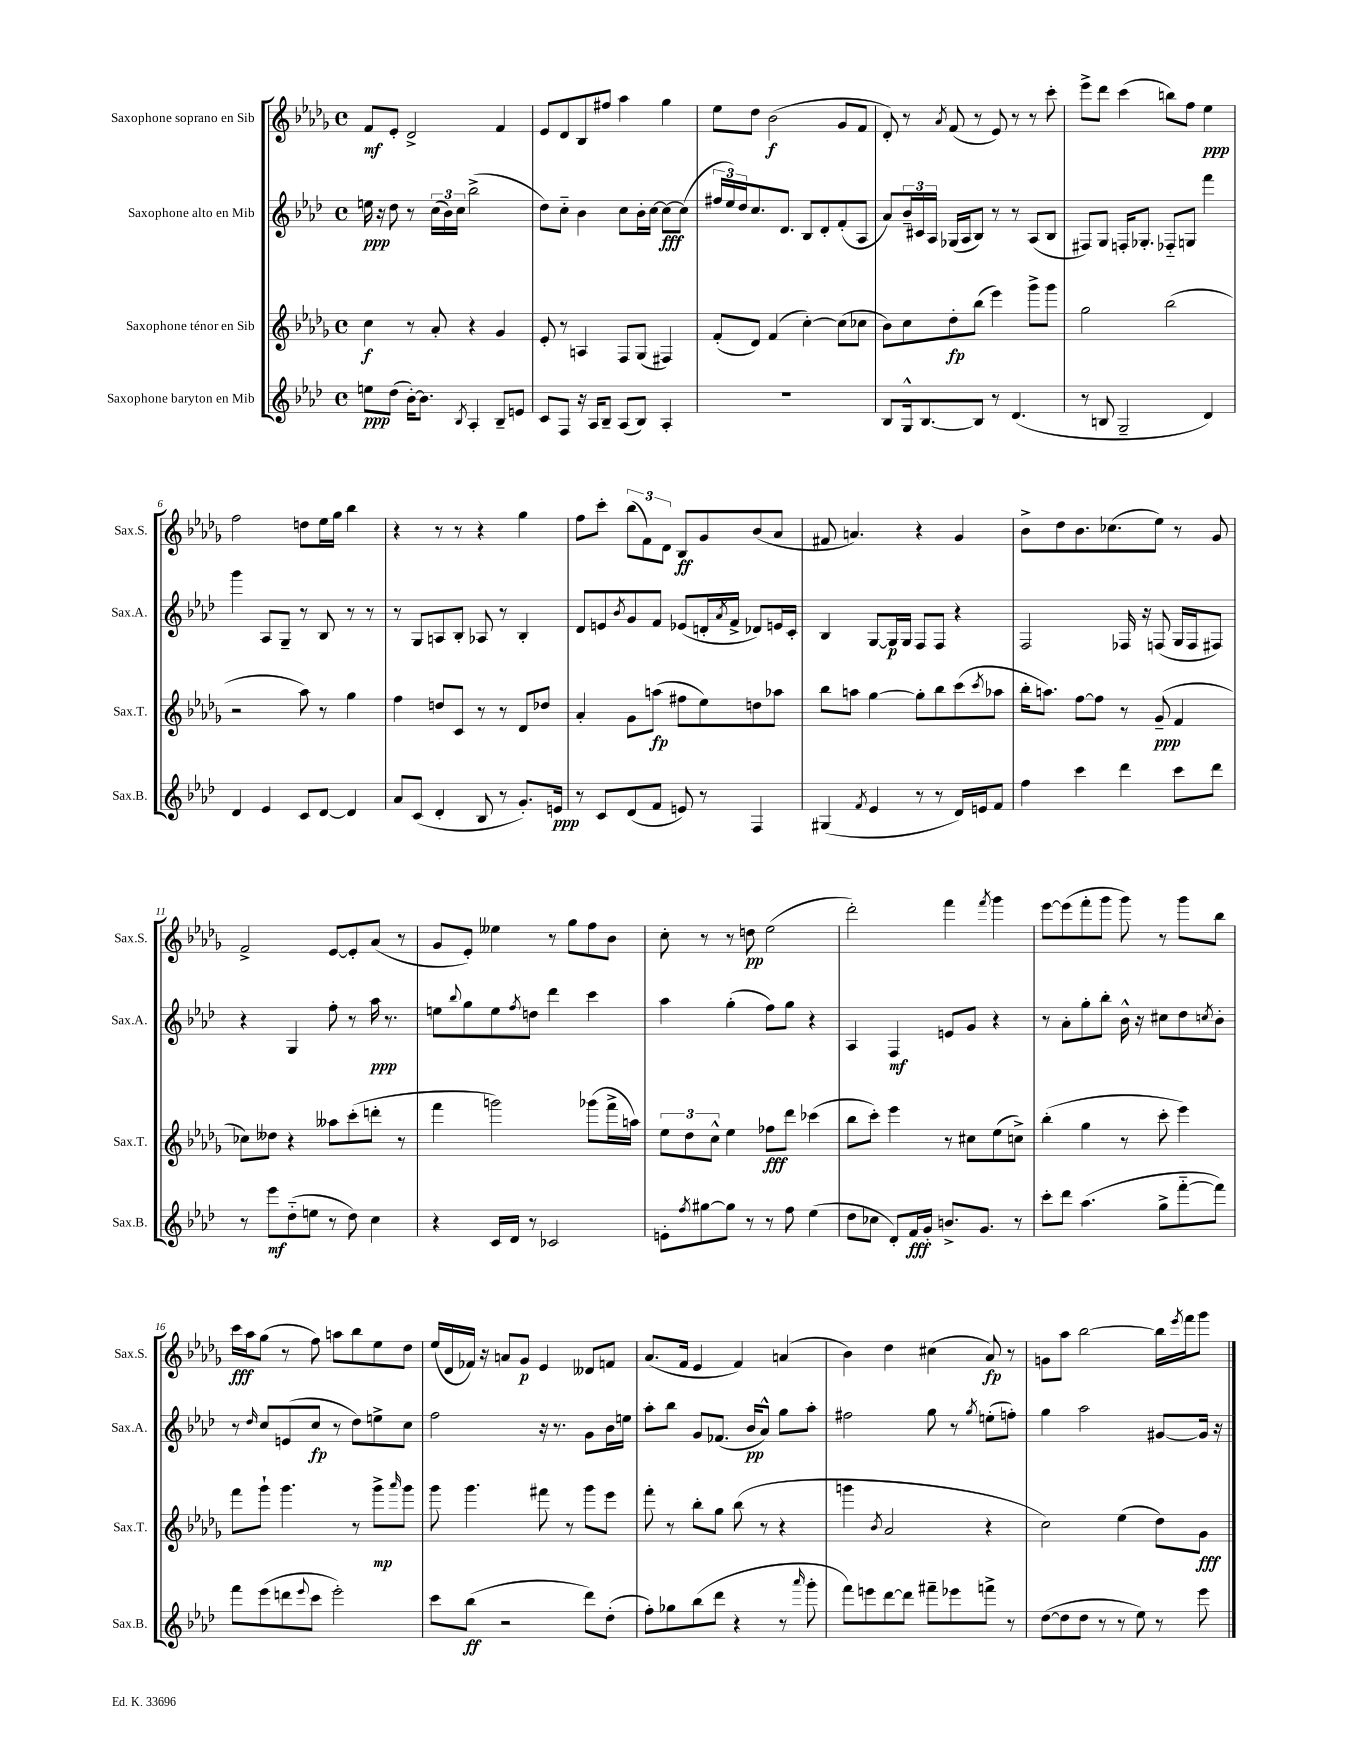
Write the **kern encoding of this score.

**kern	**dynam	**kern	**dynam	**kern	**dynam	**kern	**dynam
*part4	*part4	*part3	*part3	*part2	*part2	*part1	*part1
*staff4	*staff4	*staff3	*staff3	*staff2	*staff2	*staff1	*staff1
*I"Saxophone baryton en Mib	*	*I"Saxophone ténor en Sib	*	*I"Saxophone alto en Mib	*	*I"Saxophone soprano en Sib	*
*I'Sax.B.	*	*I'Sax.T.	*	*I'Sax.A.	*	*I'Sax.S.	*
*clefG2	*	*clefG2	*	*clefG2	*	*clefG2	*
*k[b-e-a-d-]	*	*k[b-e-a-d-g-]	*	*k[b-e-a-d-]	*	*k[b-e-a-d-g-]	*
*M4/4	*	*M4/4	*	*M4/4	*	*M4/4	*
*met(c)	*	*met(c)	*	*met(c)	*	*met(c)	*
=1	=1	=1	=1	=1	=1	=1	=1
8een\L	ppp	4cc\	f	16een\	ppp	8f/L	mf
.	.	.	.	16r	.	.	.
(8dd-\J	.	.	.	8dd-\	.	8e-'/J	.
[16b-'\KL)	.	8r	.	8r	.	2d-^/	.
8.b-\J]	.	.	.	.	.	.	.
.	.	8a-'/	.	(24cc\LL	.	.	.
.	.	.	.	24b-\)	.	.	.
.	.	.	.	24cc\JJ	.	.	.
8qB-/	.	.	.	.	.	.	.
4A-'/	.	4r	.	(2bb-^\	.	.	.
8B-~/L	.	4g-/	.	.	.	4f/	.
8en/J	.	.	.	.	.	.	.
=2	=2	=2	=2	=2	=2	=2	=2
8c/L	.	8e-'/	.	8dd-\L)	.	8e-/L	.
8F/J	.	8r	.	8cc\J	.	8d-/	.
16r	.	4An/	.	4b-\	.	8B-/	.
16A-/KL	.	.	.	.	.	.	.
8B-~/J	.	.	.	.	.	8ff#X/J	.
(8A-/L	.	8F/L	.	8cc\L	.	4aa-\	.
8B-/J)	.	(8G-/J	.	16b-'\L	.	.	.
.	.	.	.	[16cc\JJ	.	.	.
4A-'/	.	4F#X/)	.	8cc\L_	fff	4gg-\	.
.	.	.	.	(8cc\J]	.	.	.
=3	=3	=3	=3	=3	=3	=3	=3
1r	.	(8f'/L	.	24ff#X/LL	.	8ee-\L	.
.	.	.	.	24ee-/)	.	.	.
.	.	.	.	24dd-/J	.	.	.
.	.	8d-/J)	.	8.cc/	.	8dd-\J	.
.	.	(4f/	.	.	.	(2b-\	f
.	.	.	.	8.d-/J	.	.	.
.	.	[4cc'\)	.	8B-/L	.	.	.
.	.	.	.	8d-'/	.	.	.
.	.	(8cc\L]	.	(8f'/	.	8g-/L	.
.	.	8cc-X\J	.	8A-/J	.	8f/J	.
=4	=4	=4	=4	=4	=4	=4	=4
8B-/L	.	8b-\L)	.	8a-/L)	.	8d-'/)	.
16G^^/k	.	8cc\	.	24b-~/L	.	8r	.
.	.	.	.	24c#X/	.	.	.
[8.B-/	.	.	.	.	.	.	.
.	.	.	.	24A-/JJ	.	.	.
.	.	.	.	.	.	8qa-/	.
.	.	8dd-'\	fp	(16G-X/LL	.	(8f/	.
.	.	.	.	16A-/J	.	.	.
8B-/J]	.	(8bb-\J	.	8B-/J)	.	8r	.
8r	.	4eee-\)	.	8r	.	8e-/)	.
(4.d-/	.	.	.	8r	.	8r	.
.	.	8ggg-^\L	.	(8A-/L	.	8r	.
.	.	8ggg-\J	.	8B-/J	.	8ccc'\	.
=5	=5	=5	=5	=5	=5	=5	=5
8r	.	2gg-\	.	8F#X/L)	.	8eee-^\L	.
8Bn/	.	.	.	8G/J	.	8ddd-\J	.
2G~/	.	.	.	16Fn'/KL	.	(4ccc\	.
.	.	.	.	8.G-X'/J	.	.	.
.	.	(2bb-\	.	8F-X/L	.	8bbn\L)	.
.	.	.	.	8Gn/J	.	8ff\J	.
4d-/)	.	.	.	4fff\	.	4ee-\	ppp
!!LO:LB:g=z
=6	=6	=6	=6	=6	=6	=6	=6
4d-/	.	2r	.	4ggg\	.	2ff\	.
4e-/	.	.	.	8A-/L	.	.	.
.	.	.	.	8G~/J	.	.	.
8c/L	.	8aa-\)	.	8r	.	8ddn\L	.
[8d-/J	.	8r	.	8B-/	.	16ee-\L	.
.	.	.	.	.	.	16gg-\JJ	.
4d-/]	.	4gg-\	.	8r	.	4bb-\	.
.	.	.	.	8r	.	.	.
=7	=7	=7	=7	=7	=7	=7	=7
8a-/L	.	4ff\	.	8r	.	4r	.
(8c/J	.	.	.	8G/L	.	.	.
4d-'/	.	8ddn/L	.	8An/	.	8r	.
.	.	8c/J	.	8B-'/J	.	8r	.
8B-/	.	8r	.	8A-X/	.	4r	.
8r	.	8r	.	8r	.	.	.
8.g'/L)	.	8d-/L	.	4B-'/	.	4gg-\	.
.	.	8dd-X/J	.	.	.	.	.
16en/Jk	ppp	.	.	.	.	.	.
=8	=8	=8	=8	=8	=8	=8	=8
8r	.	4a-'/	.	8d-/L	.	8ff\L	.
8c/L	.	.	.	8en/	.	8ccc'\J	.
.	.	.	.	8qb-/	.	.	.
(8d-/	.	8g-\L	.	8g/	.	(12bb-\L	.
.	.	.	.	.	.	12f\)	.
8f/J	.	(8aan\J	fp	8f/J	.	.	.
.	.	.	.	.	.	12d-\J	.
8en/)	.	8ff#X\L	.	(8e-X/L	.	8B-/L	ff
8r	.	8ee-\)	.	16dn'/L	.	8g-/	.
.	.	.	.	8qa-/	.	.	.
.	.	.	.	16f^/JJ	.	.	.
4F/	.	8ddn\	.	8d-X/L)	.	(8b-/	.
.	.	8aa-X\J	.	16en/L	.	8a-/J	.
.	.	.	.	16c'/JJ	.	.	.
=9	=9	=9	=9	=9	=9	=9	=9
(4G#X/	.	8bb-\L	.	4B-/	.	8f#X/	.
.	.	8aan\J	.	.	.	4.an/)	.
8qf/	.	.	.	.	.	.	.
4e-/	.	[4gg-\	.	[8G/L	.	.	.
.	.	.	.	16G/L]	p	.	.
.	.	.	.	16G/JJ	.	.	.
8r	.	8gg-'\L]	.	8F/L	.	4r	.
8r	.	8bb-\	.	8F/J	.	.	.
16d-/LL)	.	(8ccc\	.	4r	.	4g-/	.
16en/J	.	.	.	.	.	.	.
.	.	8qccc/	.	.	.	.	.
8f/J	.	8aa-X\J	.	.	.	.	.
=10	=10	=10	=10	=10	=10	=10	=10
4ff\	.	16bb-'\KL	.	2F/	.	8b-^\L	.
.	.	8.aan\J)	.	.	.	.	.
.	.	.	.	.	.	8dd-\	.
4ccc\	.	[8ff\L	.	.	.	8.b-\	.
.	.	8ff\J]	.	.	.	.	.
.	.	.	.	.	.	(8.cc-X\	.
4ddd-\	.	8r	.	16F-X/	.	.	.
.	.	.	.	16r	.	.	.
.	.	(8g-~/	ppp	(8Fn/	.	8ee-\J)	.
8ccc\L	.	4f/	.	16G/LL	.	8r	.
.	.	.	.	16F/J	.	.	.
8ddd-\J	.	.	.	8F#X/J)	.	8g-/	.
!!LO:LB:g=z
=11	=11	=11	=11	=11	=11	=11	=11
8r	.	8cc-X\L)	.	4r	.	2f^/	.
8eee-\L	mf	8dd--X\J	.	.	.	.	.
(8dd-\	.	4r	.	4G/	.	.	.
8een\J	.	.	.	.	.	.	.
8r	.	8aa--X\L	.	8ff'\	.	[8e-/L	.
8dd-\)	.	(8ccc'\	.	8r	.	8e-'/]	.
4cc\	.	8dddn'\J	.	16aa-\	ppp	(8a-/J	.
.	.	.	.	8.r	.	.	.
.	.	8r	.	.	.	8r	.
=12	=12	=12	=12	=12	=12	=12	=12
4r	.	4fff\	.	8een\L	.	8g-/L	.
.	.	.	.	8qqbb-/	.	.	.
.	.	.	.	8gg\	.	8e-'/J)	.
16c/LL	.	2gggn\)	.	8ee\	.	4ee--X\	.
16d-/JJ	.	.	.	.	.	.	.
.	.	.	.	8qff/	.	.	.
8r	.	.	.	8ddn\J	.	.	.
2c-X/	.	.	.	4ddd-\	.	8r	.
.	.	.	.	.	.	8gg-\L	.
.	.	(8ggg-X\L	.	4ccc\	.	8ff\	.
.	.	16fff^\L	.	.	.	8b-\J	.
.	.	16aan\JJ)	.	.	.	.	.
=13	=13	=13	=13	=13	=13	=13	=13
8en'\L	.	12ee-\L	.	4aa-\	.	8cc'\	.
.	.	12dd-\	.	.	.	.	.
8qff/	.	.	.	.	.	.	.
[8gg#X\	.	.	.	.	.	8r	.
.	.	12cc^^\J	.	.	.	.	.
8gg#\J]	.	4ee-\	.	(4gg'\	.	8r	.
8r	.	.	.	.	.	8ddn\	pp
8r	.	8ff-X\L	fff	8ff\L)	.	(2ee-\	.
8ff\	.	8ddd-\J	.	8gg\J	.	.	.
(4ee-\	.	(4ccc-X\	.	4r	.	.	.
=14	=14	=14	=14	=14	=14	=14	=14
8dd-\L	.	8bb-\L	.	4A-/	.	2ddd-'\)	.
8cc-X\J	.	8ccc'\J)	.	.	.	.	.
8d-'/L)	.	4eee-\	.	4F/	mf	.	.
16f/L	fff	.	.	.	.	.	.
16g'/JJ	.	.	.	.	.	.	.
8.bn^/L	.	8r	.	8en/L	.	4fff\	.
.	.	8cc#X\L	.	8g/J	.	.	.
8.g/J	.	.	.	.	.	.	.
.	.	.	.	.	.	8qfff/	.
.	.	(8ee-\	.	4r	.	4ggg-\	.
8r	.	8ccn^\J)	.	.	.	.	.
=15	=15	=15	=15	=15	=15	=15	=15
8ccc'\L	.	(4bb-'\	.	8r	.	[8eee-\L	.
8ddd-\J	.	.	.	8a-'\L	.	(8eee-\]	.
(4.aa-\	.	4gg-\	.	8gg'\	.	8fff'\	.
.	.	.	.	8bb-'\J	.	8ggg-\J	.
.	.	8r	.	16b-^^\	.	8ggg-\)	.
.	.	.	.	16r	.	.	.
8gg^\L	.	8ccc'\	.	8cc#X\L	.	8r	.
[8fff\	.	4eee-\)	.	8dd-\	.	8ggg-\L	.
.	.	.	.	8qccn/	.	.	.
8fff\J])	.	.	.	8b-'\J	.	8bb-\J	.
!!LO:LB:g=z
=16	=16	=16	=16	=16	=16	=16	=16
8fff\L	.	8fff\L	.	8r	.	16ccc\LL	fff
.	.	.	.	.	.	16aa-\J	.
.	.	.	.	16qqdd-/	.	.	.
(8eee-\	.	8ggg-`\J	.	8cc/L	.	(8gg-\J	.
8dddn\	.	4.ggg-\	.	(8en/	.	8r	.
8qqeee-/	.	.	.	.	.	.	.
8ccc\J	.	.	.	8cc/J	fp	8ff\)	.
2eee-'\)	.	.	.	8r	.	8aan\L	.
.	.	8r	.	8dd-\L)	.	8bb-\	.
.	.	8ggg-^\L	mp	8een^\	.	8ee-\	.
.	.	16qqaaa-/	.	.	.	.	.
.	.	8ggg-\J	.	8cc\J	.	8dd-\J	.
=17	=17	=17	=17	=17	=17	=17	=17
8ccc\L	.	8ggg-\	.	2ff\	.	(16ee-/LL	.
.	.	.	.	.	.	16d-/	.
(8bb-\J	ff	4.ggg-\	.	.	.	16f-X/JJ)	.
.	.	.	.	.	.	16r	.
2r	.	.	.	.	.	8an/L	.
.	.	.	.	.	.	8g-/J	p
.	.	8fff#X\	.	16r	.	4e-/	.
.	.	.	.	8.r	.	.	.
.	.	8r	.	.	.	.	.
8ddd-\L)	.	8ggg-\L	.	8g\L	.	8d--X/L	.
(8dd-'\J	.	8eee-\J	.	16b-\L	.	8fn/J	.
.	.	.	.	16een\JJ	.	.	.
=18	=18	=18	=18	=18	=18	=18	=18
8ff'\L)	.	8fff'\	.	8aa-'\L	.	(8.a-/L	.
8gg-X\	.	8r	.	8bb-\J	.	.	.
.	.	.	.	.	.	16f/Jk	.
(8bb-\	.	8bb-'\L	.	8g/L	.	4e-/	.
8ddd-\J	.	8gg-\J	.	(8.f-X/J	.	.	.
4r	.	(8bb-\	.	.	.	4f/)	.
.	.	.	.	16b-/KL	pp	.	.
.	.	8r	.	8a-^^/J)	.	.	.
8r	.	4r	.	8gg\L	.	(4an/	.
16qqaaa-/	.	.	.	.	.	.	.
8ggg'\	.	.	.	8aa-'\J	.	.	.
=19	=19	=19	=19	=19	=19	=19	=19
8fff\L)	.	4gggn\	.	2ff#X\	.	4b-\)	.
8eeen\	.	.	.	.	.	.	.
.	.	8qb-/	.	.	.	.	.
[8ddd-\	.	2a-/	.	.	.	4dd-\	.
8ddd-\J]	.	.	.	.	.	.	.
8fff#X~\L	.	.	.	8gg\	.	(4cc#X\	.
8eee-X\	.	.	.	8r	.	.	.
.	.	.	.	8qgg/	.	.	.
8fffn^\J	.	4r	.	(8een'\L	.	8a-/)	fp
8r	.	.	.	8ffn'\J)	.	8r	.
=20	=20	=20	=20	=20	=20	=20	=20
([8dd-\L	.	2cc\)	.	4gg\	.	8gn\L	.
8dd-\]	.	.	.	.	.	8aa-\J	.
8dd-\J	.	.	.	2aa-\	.	[2bb-\	.
8r	.	.	.	.	.	.	.
8r	.	(4ee-\	.	.	.	.	.
8ee-\)	.	.	.	.	.	.	.
8r	.	8dd-\L)	.	[8g#X/L	.	16bb-\LL]	.
.	.	.	.	.	.	8qeee-/	.
.	.	.	.	.	.	16fff\J	.
8eee-\	.	8g-\J	fff	16g#/Jk]	.	8ggg-\J	.
.	.	.	.	16r	.	.	.
==	==	==	==	==	==	==	==
*-	*-	*-	*-	*-	*-	*-	*-
